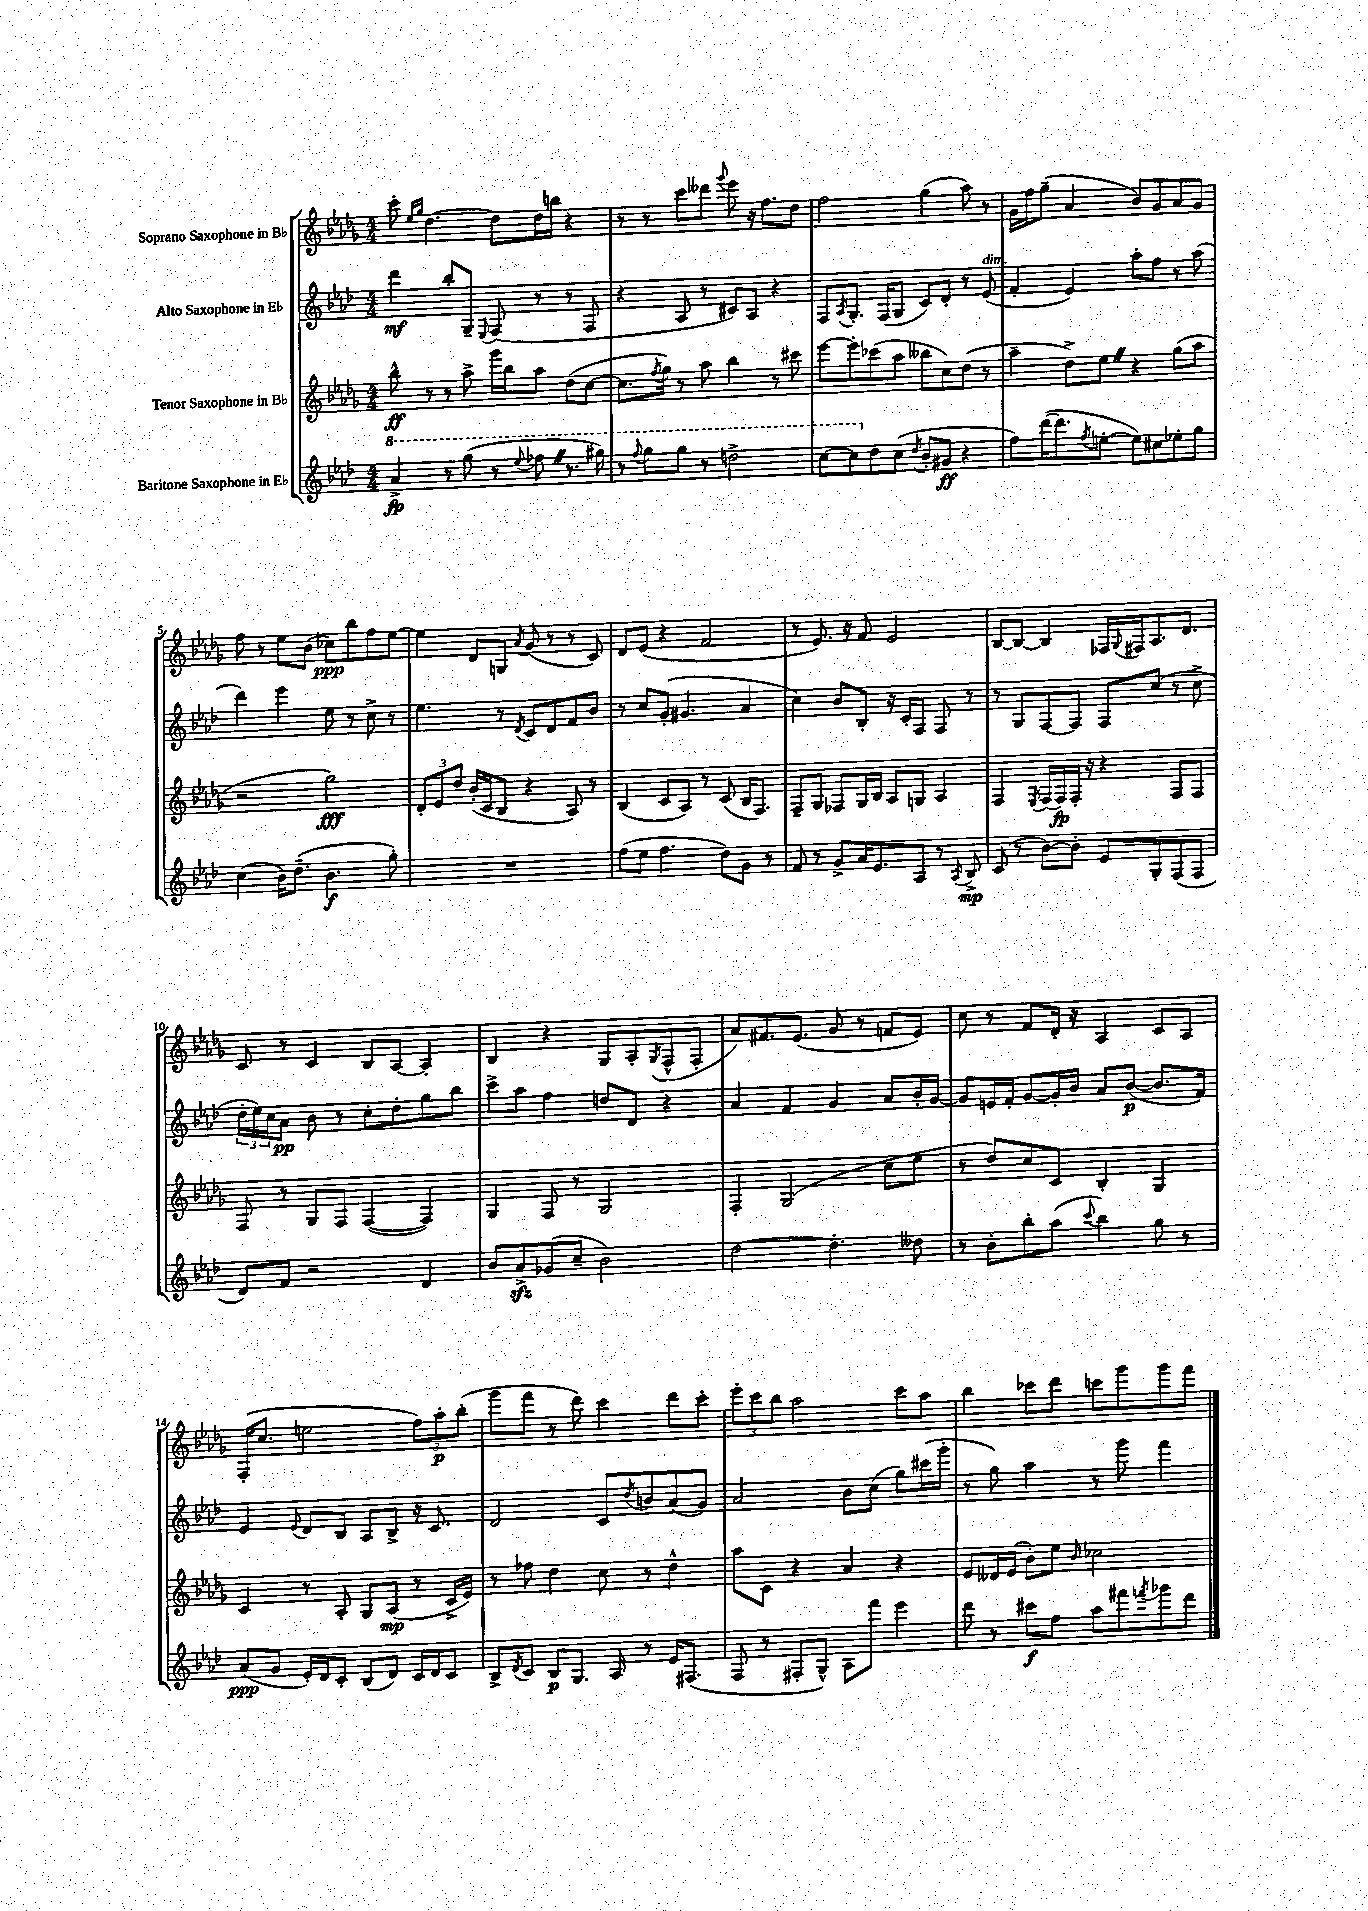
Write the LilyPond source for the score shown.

<<
\new StaffGroup <<
\new Staff = "s0" \with { instrumentName = "Soprano Saxophone in Bb" } {
    \clef treble \key des \major \numericTimeSignature \time 4/4
    c'''8-. \grace { ees''16 ges''16 } des''4.~ des''8 des''16 b''16 r4 |
    r8 r8 c'''8 deses'''8 \appoggiatura { ges'''8 } ees'''8 r16 f''8. des''8 |
    f''2 ges''4( aes''8) r8 |
    ges'16 f''16 ges''8--( aes'4 bes'8) ges'8 aes'8 ges'8 |
    f''8 r8 ees''8 bes'8( ces''8\ppp) bes''8 f''8 ees''8~ |
    ees''4 des'8 g8 \acciaccatura { aes'8 } ges'8( r8 r8 c'8) |
    des'8 ees'8( r4 f'2 |
    r8 ees'8.) r16 f'8 ees'2 |
    bes8~ bes8~ bes4 fes16 \appoggiatura { ges8 } fis16 aes8. des'8. |
    c'8 r8 c'4 bes8 aes8~ aes4-. |
    bes4 r4 ges8 aes8-. \acciaccatura { ges8 } f8-^( f8-. |
    aes'8) fis'8. ees'8.( ges'8 r8 f'8 ees'8) |
    c''8 r8 f'8 des'16-. r16 aes4 c'8 aes8 |
    f16-.( c''8. e''2 \tuplet 3/2 { f''8) aes''8-.\p bes''8-.( } |
    ges'''8 f'''8 r8 des'''8) c'''4 des'''8 c'''8-. |
    \tuplet 3/2 { ees'''8-. c'''8 bes''8 } aes''2 c'''8 aes''8 |
    bes''4 ces'''8 des'''8 c'''8 ges'''8 ges'''8 f'''8 \bar "|." |
}
\new Staff = "s1" \with { instrumentName = "Alto Saxophone in Eb" } {
    \clef treble \key aes \major \numericTimeSignature \time 4/4
    des'''4\mf bes''8-. g8-- \appoggiatura { ees8 } f8( r8 r8 f8 |
    r4 aes8 r8 cis'8) aes8 r4 |
    f8 \acciaccatura { aes8 } g8.-. f16( g8 c'8) des'8-. r8 ees'8^\markup { \italic "dim." }( |
    f'4-. ees'4) aes''8-. f''8 r8 aes''8( |
    des'''4) ees'''4 ees''8 r8 c''8-> r8 |
    ees''4. r8 \acciaccatura { des'8 } c'8 des'8 f'8 bes'8 |
    r8 c''8 g'8-.( gis'4. aes'4 |
    c''4) bes'8 bes8-. r16 c'16-. f8 f8 r8 |
    r8 g8 f8~ f8 f8 c''8( r8 c''8-> |
    \tuplet 3/2 { des''16-. ees''16) c''16 } aes'8\pp bes'8 r8 c''8-. des''8-. g''8 bes''8 |
    c'''8-> aes''8 f''4 d''8 des'8 r4 |
    aes'4 f'4 g'4 aes'8 bes'16-. g'16~ |
    g'8 e'16 f'16-. g'8~ g'16-. bes'16 aes'8 bes'8~\p( bes'8. f'16) |
    ees'4 \appoggiatura { ees'8 } des'8 bes8 aes8 bes8-> r16 c'8. |
    des'2 c'8 \acciaccatura { des''8 } b'8 aes'8( g'8) |
    aes'2 bes'8 c''8( g''8) cis'''16( g'''16-. |
    r8 g''8) aes''4 r8 g'''8 f'''4 \bar "|." |
}
\new Staff = "s2" \with { instrumentName = "Tenor Saxophone in Bb" } {
    \clef treble \key des \major \numericTimeSignature \time 4/4
    bes''8-^\ff r8 r8 aes''8-> ges'''16 bes''16 aes''8 des''8( c''8~ |
    c''8. \acciaccatura { f''8 } ges''16) r8 aes''8 bes''4 r8 cis'''8 |
    ees'''8~ ees'''8-. ces'''8( aes''8 beses''8 c''8) des''8( r8 |
    aes''4-- des''8->) ees''8 \once \override BreathingSign.text = \markup { \musicglyph "scripts.caesura.straight" } \breathe r4 ges''8( aes''8 |
    r2 ges''2\fff) |
    \tuplet 3/2 { des'8-. ees'8 des''8 } bes'16-.( c'16 bes8 r4 aes8) r8 |
    bes4( c'8 aes8) r8 c'8( bes16 f8.) |
    f8-- ges8 fes8 ges16 bes16 aes8 g8 aes4 |
    f4 \acciaccatura { ees8 } f16( f16\fp) f16-. r16 r4 f8 f8 |
    f8 r8 ges8 f8 f4~( f4) |
    ges4 f8 r8 ges2 |
    f4-. ges2( c''8 ees''8 |
    r8 des''8) c''8 c'8 bes4-. ges4 |
    c'4 r8 aes8-. ges8 aes8\mp( r8 c'16-> ees'16) |
    r8 fes''8 des''4 c''8 r8 des''4-^ |
    aes''8 c'8 r4 aes'4 r4 |
    ees'8 deses'16 ees'16( bes'8-.) ees''8 \grace { bes'16 } ces''2 \bar "|." |
}
\new Staff = "s3" \with { instrumentName = "Baritone Saxophone in Eb" } {
    \clef treble \key aes \major \numericTimeSignature \time 4/4
    \ottava #1 aes''4->\fp r8 g'''8( r8 \appoggiatura { ees'''8 } fes'''8 \once \override BreathingSign.text = \markup { \musicglyph "scripts.caesura.straight" } \breathe r8. gis'''16) |
    r8 \appoggiatura { f'''8 } g'''8 g'''8 r8 d'''2-> |
    c'''8~ c'''8 \ottava #0 des''8 c''8( \acciaccatura { des''8 } bes'8-. gis'8\ff r4 |
    f''8) des'''16~( des'''8. \acciaccatura { f''8 } e''8~-. e''8) cis''8 ees''8-. g''8 |
    c''4( bes'16) des''8.--( bes'4.\f g''8-.) |
    R1 |
    f''8( ees''8 f''4. des''8) g'8 r8 |
    f'8 r8 g'8-> aes'16 ees'8. aes8 r8 \acciaccatura { aes8 } bes8->\mp |
    c'8( r8 bes'8~) bes'8-. ees'8 g8-. f8( f8 |
    des'8) f'8 r2 des'4 |
    bes'8 aes'8->\sfz ges'8( c''8-- bes'2) |
    des''2~ des''4.-. deses''8 |
    r8 bes'8-. bes''8-. aes''8( \appoggiatura { c'''8 } bes''4) g''8 r8 |
    aes'8\ppp( g'8 ees'16-.) des'16 c'8-. bes8( des'8) c'16 des'16 c'8 |
    bes8-> \acciaccatura { des'8 } c'8 bes8\p g8. aes16 r8 ees'16 fis8.( |
    f8 r8 fis8-. g8-^) aes8 f'''8 ees'''4 |
    des'''8 r8 cis'''8\f f''8 aes''8 fis'''8 \acciaccatura { f'''8 } ges'''8 des'''8 \bar "|." |
}
>>
>>
